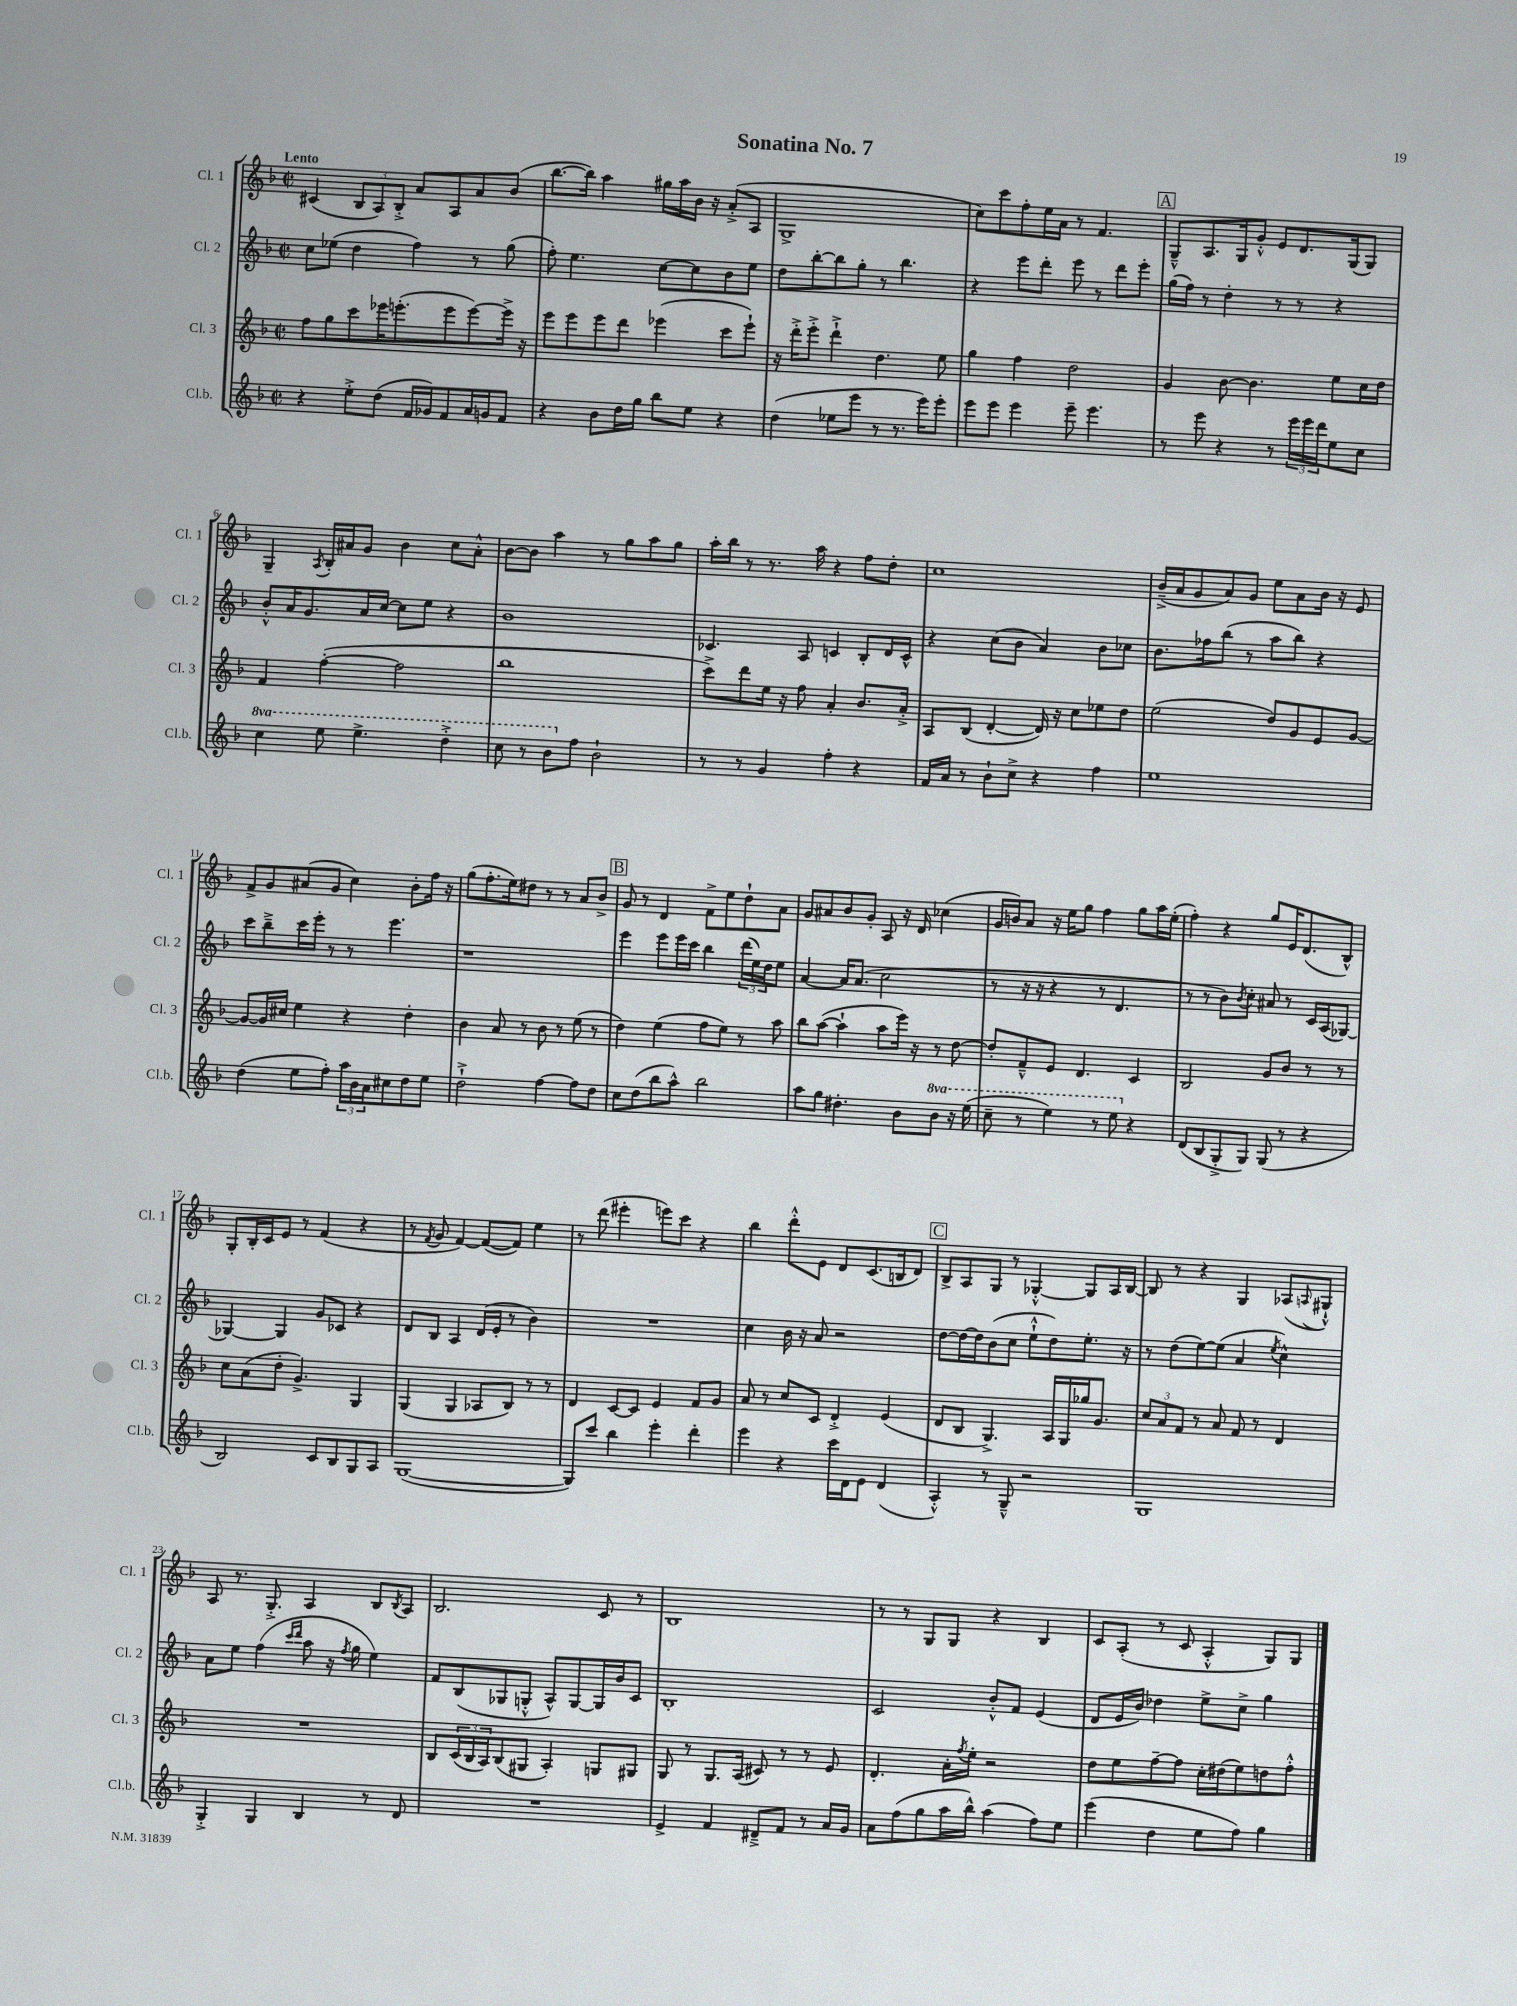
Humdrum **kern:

**kern	**kern	**kern	**kern
*staff4	*staff3	*staff2	*staff1
*clefG2	*clefG2	*clefG2	*clefG2
*k[b-]	*k[b-]	*k[b-]	*k[b-]
*M2/2	*M2/2	*M2/2	*M2/2
*met(c|)	*met(c|)	*met(c|)	*met(c|)
4r	8ff	8cc	(4c#
.	8gg	(8ee-	.
8ee'^	8ccc	4dd	12B-
.	.	.	12A)
(8dd	16eee-	.	.
.	.	.	12B-'^
.	(8.eee'	.	.
16f	.	4ff)	8a
16g-)	.	.	.
8f	8eee	.	8A
16a	[8eee)	8r	8a
16g	.	.	.
8f	16eee^]	(8gg	(8b-
.	16r	.	.
=	=	=	=
4r	8eee	8ff')	[8.bb-
.	8eee	4.ee	.
.	.	.	16bb-])
8b-	8eee	.	4aa
16dd	8ddd	.	.
16gg	.	.	.
8bb-	(4eee-	[8cc	16gg#
.	.	.	16aa
8ee	.	8cc]	16b-
.	.	.	16r
4r	8ccc	8b-	(8a'^
.	8eee-`)	8ee	8A
=	=	=	=
(4dd	16r	8dd	1G^
.	16ddd'^	.	.
.	8eee'^	[8bb-'	.
8ee-	4ddd`^	8bb-]	.
8eee	.	8gg'	.
8r	4.dd	8r	.
8.r	.	4.bb-	.
16eee)	.	.	.
8eee'	8ee	.	.
=	=	=	=
8eee	4gg	4r	8cc)
8eee	.	.	8ccc
4eee	4ff	8eee	8ff'
.	.	8ddd'	16ee
.	.	.	16a
8eee~	2dd	8eee	8r
4.eee	.	8r	4.f
.	.	8ddd	.
.	.	8eee'	.
=	=	=	=
8r	4g	(16gg	8G~^^
.	.	16ff)	.
8eee	.	8r	8.A
4r	[8b-	4dd'	.
.	.	.	16G
.	4.b-]	.	8g'^^
8r	.	8r	8e
24eee	.	8r	8.d
24eee	.	.	.
24ddd	.	.	.
8ee	8ee	4r	.
.	.	.	(16G
8cc	16cc	.	8G)
.	16dd	.	.
=	=	=	=
4ccc	4f	8b-'^^	4G~
.	.	16a	.
.	.	8.g	.
.	.	.	8qA
8eee	([4ff'	.	16B-'
.	.	.	16a#
4.eee^	.	16a	8g
.	.	[16cc	.
.	2ff]	8cc]	4b-
.	.	8ee	.
4ddd'^	.	4r	8cc
.	.	.	8a#'^^
=	=	=	=
8ccc	1bb-	1b-	[8b-
8r	.	.	8b-]
8bb-	.	.	4aa
8ff	.	.	.
2b-`	.	.	8r
.	.	.	8gg
.	.	.	8aa
.	.	.	8gg
=	=	=	=
8r	8ccc^)	4.c-	16aa'
.	.	.	16bb-
8r	8ddd	.	8r
4g	16ee	.	8.r
.	16r	.	.
.	8ff	8A	.
.	.	.	16aa
4ff'	4a'	4c	4r
4r	8.b-	8B-'	8ff
.	.	16d	8dd'
.	16a'^	16c^^	.
=	=	=	=
16f	8A	4r	1cc
16a	.	.	.
8r	(8B-	.	.
8b-`	[4d'	(8cc	.
8cc^	.	8b-	.
4r	16d])	4a)	.
.	16r	.	.
.	8cc	.	.
4ff	8ee-	8b-	.
.	8dd	8cc-	.
=	=	=	=
1ee	(2ee	8.b-	(16b-~^
.	.	.	16a
.	.	.	8g
.	.	16ff-	.
.	.	(8bb-	8a)
.	.	8r	8g
.	8dd)	8aa	8ee
.	8g	8bb-)	8a
.	8e	4r	16b-
.	.	.	16r
.	[8g	.	8e
=	=	=	=
(4dd	8g_	8ccc	8f^
.	16g]	8bb-~^	8g
.	16cc#	.	.
8ee	4ee	16ccc	(8a#
.	.	16eee'	.
8ff')	.	8r	8g
24aa	4r	8r	4cc)
24b-	.	.	.
24a	.	.	.
8cc#	.	4.eee	.
8dd	4dd'	.	8b-'
8ee	.	.	16ff
.	.	.	16r
=	=	=	=
2dd`^	4b-	1r	(8gg
.	.	.	8.ff'
.	8a	.	.
.	.	.	16ee)
.	8r	.	8dd#
[4ff	8b-	.	8r
.	8r	.	8r
8ff]	(8ee	.	8a
8dd	8r	.	8b-^
=	=	=	=
8cc	4dd)	4eee	8g
(8dd	.	.	8r
8bb-	(4ee	8eee	4d
8aa^^)	.	16eee	.
.	.	16ccc	.
2bb-	8ff	4bb-	8f^
.	8ee)	.	8ee
.	8r	(24ddd	8dd`
.	.	24ee)	.
.	.	24dd	.
.	8aa	8ee	8a
=	=	=	=
8aa	8bb-	[4a	8g
8gg	([8aa	.	8a#
4.dd#'	4aa`]	16a]	8b-
.	.	(8.a	.
.	.	.	8g'
.	8aa	2cc	8A
8b-	16eee)	.	16r
.	16r	.	16d
8bb-	8r	.	(4cc-
16r	[8dd	.	.
(16eee	.	.	.
=	=	=	=
8ccc~	8dd']	8r	16g
.	.	.	16b)
8r	8f~^^	16r	8a
.	.	16r	.
4eee)	8e	4r	16r
.	.	.	16ee
.	4.d	.	8gg
8r	.	8r	4ff
8eee	.	4.d	.
4r	4c	.	8gg
.	.	.	16aa
.	.	.	(16ee'
=	=	=	=
(8d	2B-	8r	4ff')
8B-	.	8r	.
8G'^	.	8b-)	4r
.	.	8qb-	.
8G)	.	8cc'	.
(8G	8g	8a#	8gg
8r	8b-	8r	16e
.	.	.	(8.d
4r	8r	16c	.
.	.	(16A	.
.	8r	[8G-)	8B-^^)
=	=	=	=
2B-)	8cc	4G-_	8G'
.	(8a	.	16B-'
.	.	.	16c
.	8dd'	4G-]	8e
.	4.g^)	.	8r
8c	.	8g	(4f
8B-	.	8c-	.
8G	4G	4r	4r
8A	.	.	.
=	=	=	=
([1G	(4G	8d	8r
.	.	.	8qf
.	.	8B-	8g
.	4G	4A	[4f)
.	8A-	(16d	(8f_
.	.	16e'	.
.	8B-)	8r	8f])
.	8r	4b-)	4ee
.	8r	.	.
=	=	=	=
8G])	4d	1r	8r
8ccc	.	.	(8ddd
4bb-	[8c	.	4eee#'
.	8c]	.	.
4eee'	4e	.	8eee)
.	.	.	8ccc
4ddd'	8f	.	4r
.	8g	.	.
=	=	=	=
4eee	8a	4cc	4bb-
.	8r	.	.
4r	8cc	16b-	8ddd'^^
.	.	16r	.
.	8c	8a	8e
16ccc	4d'^	2r	8d
16d	.	.	.
8e	.	.	(8.c
(4d	(4e	.	.
.	.	.	16B
.	.	.	8d)
=	=	=	=
4A'^^)	8d	[8dd	8B-^
.	8B-	16dd_	8A
.	.	16dd]	.
8r	4.G^)	(8b-	8G
8G~^^	.	8cc	8r
2r	.	8ee`^^	[4G-'^^
.	16A	8dd)	.
.	16G	.	.
.	16gg-	8.ee'	8G-]
.	8.g	.	.
.	.	.	16A
.	.	16r	[16B-
=	=	=	=
1G	12cc	8r	8B-]
.	12a	.	.
.	.	(8dd	8r
.	12f	.	.
.	8r	[8ee)	4r
.	8a	(8ee]	.
.	8f	4a	4G
.	8r	.	.
.	.	8qee	.
.	4d	4cc^^)	(8A-
.	.	.	8qqA
.	.	.	8G#`^^)
=	=	=	=
4G'^	1r	8a	8A
.	.	8ee	8.r
4G	.	(4ff	.
.	.	.	8.G'^
.	.	16qqccc	.
.	.	16qqddd	.
4B-	.	8aa	4A
.	.	16r	.
.	.	8qff	.
.	.	16gg	.
8r	.	4ee)	8B-
.	.	.	8qB-
8d	.	.	8A
=	=	=	=
1r	8B-	8f	2.B-
.	(24c	(8B-	.
.	24B-	.	.
.	24A)	.	.
.	(8B-	8G-	.
.	8G#	8G'^^	.
.	4A')	8A^^)	.
.	.	[8G	.
.	8G	16G]	8c
.	.	16b-	.
.	8G#	8c	8r
=	=	=	=
4e^	8G	1B-'	1B-
.	8r	.	.
4f	8.G	.	.
.	(16A	.	.
8d#~^	8c#)	.	.
8f	8r	.	.
8r	8r	.	.
16a	8e	.	.
16g	.	.	.
=	=	=	=
8a	4.d'	2c	8r
(8ff	.	.	8r
8gg	.	.	8G
16aa	16a'	.	8G
.	8qff	.	.
16bb-^^)	16ee'	.	.
(4aa	2r	8b-'^^	4r
.	.	8f	.
8ff)	.	(4e	4B-
8ee	.	.	.
=	=	=	=
(4eee	8dd	8d	8c
.	8ee	16e	(8A'
.	.	16b-)	.
4dd	[8ff~	4dd-	8r
.	8ff]	.	8c
8ee	16cc'	8ee^	4A'^^
.	(16dd#	.	.
8ff)	8ee)	8cc^	.
4gg	8dd	4gg	8G)
.	8ff'^^	.	8G
==	==	==	==
*-	*-	*-	*-
